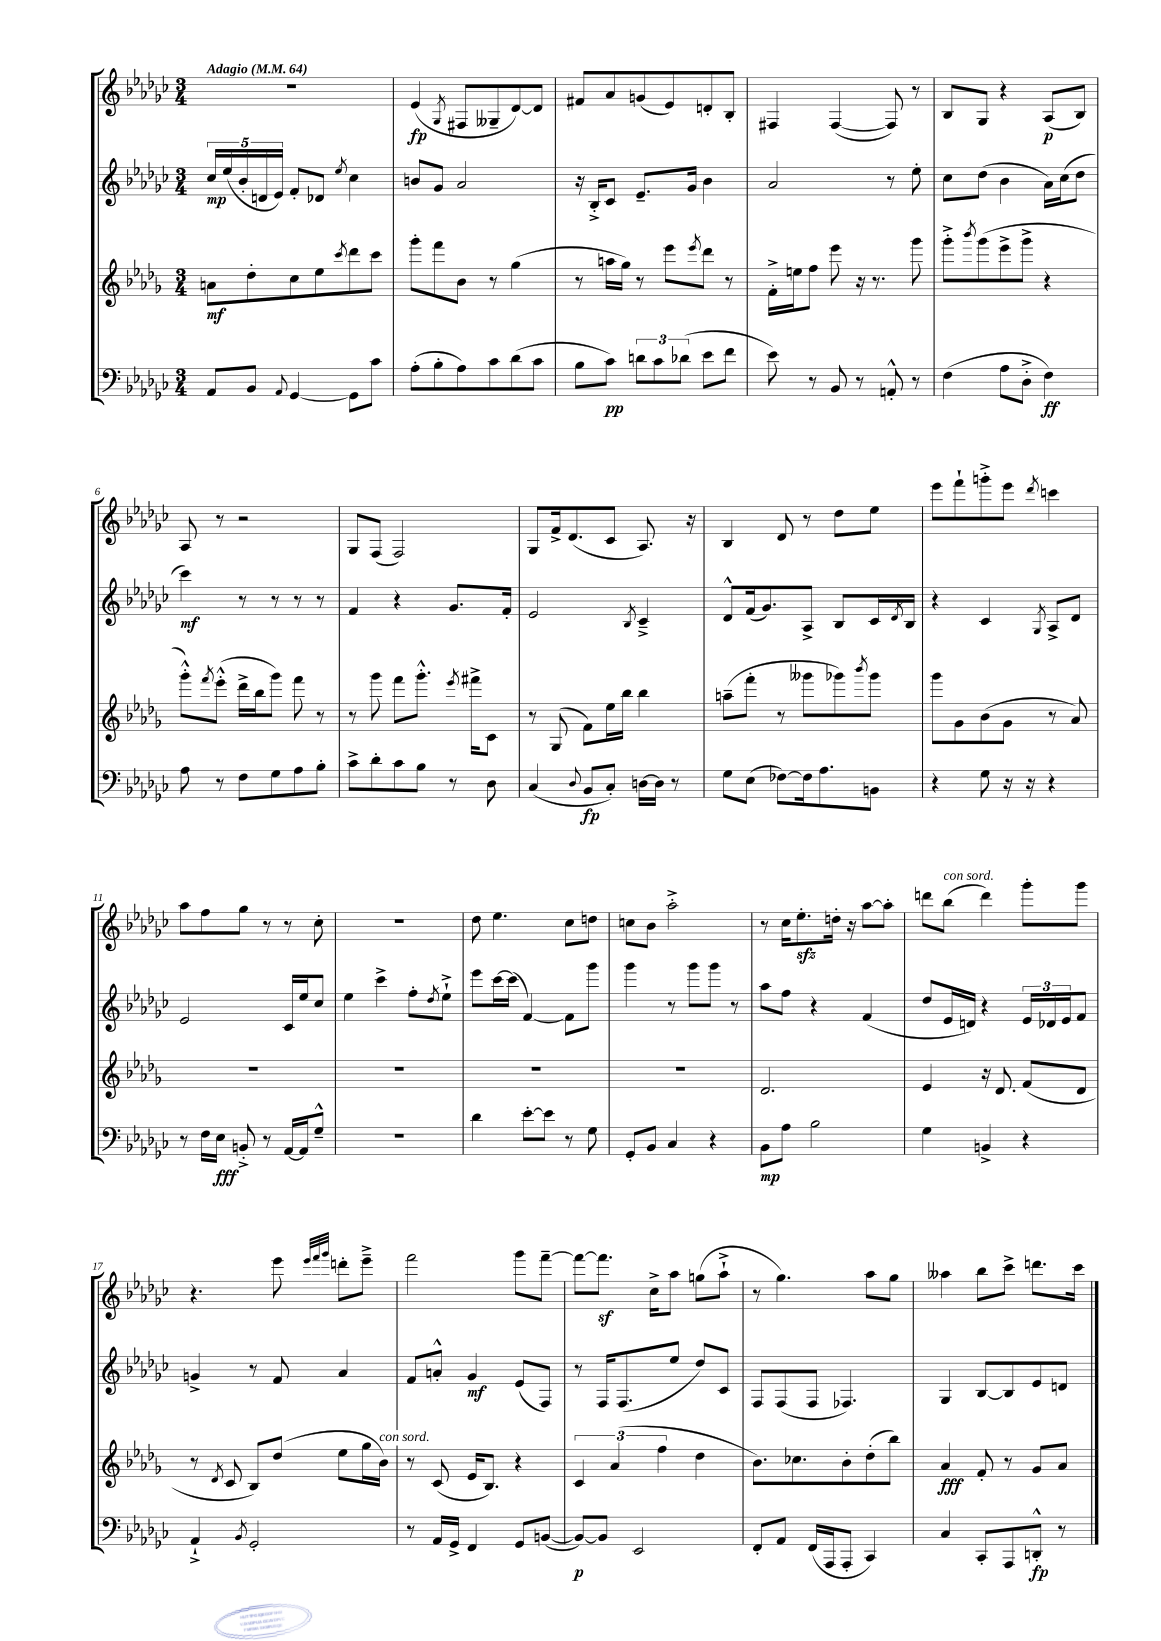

**kern	**dynam	**kern	**dynam	**kern	**dynam	**kern	**dynam
*part4	*part4	*part3	*part3	*part2	*part2	*part1	*part1
*staff4	*staff4	*staff3	*staff3	*staff2	*staff2	*staff1	*staff1
*clefF4	*	*clefG2	*	*clefG2	*	*clefG2	*
*k[b-e-a-d-g-c-]	*	*k[b-e-a-d-g-]	*	*k[b-e-a-d-g-c-]	*	*k[b-e-a-d-g-c-]	*
*M3/4	*	*M3/4	*	*M3/4	*	*M3/4	*
*MM64	*	*MM64	*	*MM64	*	*MM64	*
=1	=1	=1	=1	=1	=1	=1	=1
!	!	!	!	!	!	!LO:TX:a:B:t=Adagio	!
8AA-/L	.	8an\L	mf	20cc-/LL	mp	2.r	.
.	.	.	.	(20ee-/	.	.	.
.	.	.	.	20b-'/	.	.	.
8BB-/J	.	8dd-'\	.	.	.	.	.
.	.	.	.	20dn/	.	.	.
.	.	.	.	20e-/JJ)	.	.	.
8qqAA-/	.	.	.	.	.	.	.
[4GG-/	.	8cc\	.	8f'/L	.	.	.
.	.	8ee-\	.	8d-X/J	.	.	.
.	.	8qccc/	.	8qee-/	.	.	.
8GG-\L]	.	8ddd-\	.	4cc-\	.	.	.
8c-\J	.	8ccc\J	.	.	.	.	.
=2	=2	=2	=2	=2	=2	=2	=2
(8A-'\L	.	8ggg-'\L	.	8bn/L	.	(4e-/	fp
8B-'\	.	8fff\	.	8g-/J	.	.	.
.	.	.	.	.	.	8qG-/	.
8A-\)	.	8b-\J	.	2a-/	.	8F#X/L	.
8c-\	.	8r	.	.	.	8G--X~/	.
(8d-\	.	(4gg-\	.	.	.	[8d-/)	.
8c-\J	.	.	.	.	.	8d-/J]	.
=3	=3	=3	=3	=3	=3	=3	=3
8B-\L	.	8r	.	16r	.	8f#X/L	.
.	.	.	.	16B-'^/KL	.	.	.
8c-\J)	pp	16aan\LL	.	8c-/J	.	8a-/	.
.	.	16gg-\JJ)	.	.	.	.	.
12dn\L	.	8r	.	8.e-~/L	.	(8gn/	.
12c-\	.	.	.	.	.	.	.
.	.	8eee-\L	.	.	.	8e-/)	.
(12d-X\J	.	.	.	.	.	.	.
.	.	.	.	16g-/Jk	.	.	.
.	.	8qeee-/	.	.	.	.	.
8e-\L	.	8ddd-\J	.	4b-\	.	8dn'/	.
8f\J	.	8r	.	.	.	8B-'/J	.
=4	=4	=4	=4	=4	=4	=4	=4
8e-\)	.	16f'^\LL	.	2a-/	.	4F#X/	.
.	.	16een\J	.	.	.	.	.
8r	.	8ff\J	.	.	.	.	.
8BB-/	.	8eee-\	.	.	.	([4F#/	.
8r	.	16r	.	.	.	.	.
.	.	8.r	.	.	.	.	.
8AAn'^^/	.	.	.	8r	.	8F#/])	.
8r	.	8ggg-\	.	8ee-'\	.	8r	.
=5	=5	=5	=5	=5	=5	=5	=5
(4F\	.	8ggg-'^\L	.	8cc-\L	.	8B-/L	.
.	.	8qbbb-/	.	.	.	.	.
.	.	(8ggg-\	.	(8dd-\J	.	8G-/J	.
8A-\L	.	8eee-^\	.	4b-\	.	4r	.
8D-'^\J	.	8ggg-^\J	.	.	.	.	.
4F\)	ff	4r	.	16a-\LL)	.	(8A-/L	p
.	.	.	.	(16cc-\J	.	.	.
.	.	.	.	8dd-\J	.	8B-/J)	.
!!LO:LB:g=z
=6	=6	=6	=6	=6	=6	=6	=6
8A-\	.	8ggg-'^^\L)	.	4ccc-\)	mf	8A-/	.
.	.	8qfff/	.	.	.	.	.
8r	.	(8eee-'^^\J	.	.	.	8r	.
8F\L	.	16ddd-^\LL	.	8r	.	2r	.
.	.	16bb-\J	.	.	.	.	.
8G-\	.	8ggg-\J)	.	8r	.	.	.
8A-\	.	8fff\	.	8r	.	.	.
8B-'\J	.	8r	.	8r	.	.	.
=7	=7	=7	=7	=7	=7	=7	=7
8c-^\L	.	8r	.	4f/	.	8G-/L	.
8d-'\	.	8ggg-\	.	.	.	(8F/J	.
8c-\	.	8fff\L	.	4r	.	2F/)	.
8B-\J	.	8.ggg-'^^\J	.	.	.	.	.
8r	.	.	.	8.g-/L	.	.	.
.	.	8qeee-/	.	.	.	.	.
.	.	16fff#X^\KL	.	.	.	.	.
8D-\	.	8c\J	.	.	.	.	.
.	.	.	.	16f'/Jk	.	.	.
=8	=8	=8	=8	=8	=8	=8	=8
(4C-/	.	8r	.	2e-/	.	8G-/L	.
.	.	(8G-/	.	.	.	16f^/k	.
.	.	.	.	.	.	(8.d-/	.
8qqD-/	.	.	.	.	.	.	.
8BB-/L	fp	8f\L)	.	.	.	.	.
8C-'/J)	.	16ee-\L	.	.	.	8c-/J	.
.	.	16bb-\JJ	.	.	.	.	.
.	.	.	.	8qB-/	.	.	.
[16Dn\LL	.	4bb-\	.	4c-~^/	.	8.A-/)	.
16D\JJ]	.	.	.	.	.	.	.
8r	.	.	.	.	.	.	.
.	.	.	.	.	.	16r	.
=9	=9	=9	=9	=9	=9	=9	=9
8G-\L	.	(8aan~\L	.	8d-^^/L	.	4B-/	.
(8E-\J	.	8fff'\J	.	(16f/k	.	.	.
.	.	.	.	8.g-/)	.	.	.
[8F-X\L)	.	8r	.	.	.	8d-/	.
16F-\k]	.	8ggg--X\L	.	8A-^/J	.	8r	.
8.A-\	.	.	.	.	.	.	.
.	.	8ggg-X\)	.	8B-/L	.	8dd-\L	.
.	.	8qbbb-/	.	.	.	.	.
8BBn\J	.	8ggg-\J	.	16c-/L	.	8ee-\J	.
.	.	.	.	8qd-/	.	.	.
.	.	.	.	16B-/JJ	.	.	.
=10	=10	=10	=10	=10	=10	=10	=10
4r	.	8ggg-\L	.	4r	.	8eee-\L	.
.	.	8g-\	.	.	.	8fff`\	.
8G-\	.	(8b-\	.	4c-/	.	8gggn'^\	.
16r	.	8g-\J	.	.	.	8eee-\J	.
16r	.	.	.	.	.	.	.
.	.	.	.	8qG-/	.	8qddd-/	.
4r	.	8r	.	8A-^/L	.	4cccn\	.
.	.	8a-/)	.	8d-/J	.	.	.
!!LO:LB:g=z
=11	=11	=11	=11	=11	=11	=11	=11
8r	.	2.r	.	2e-/	.	8aa-\L	.
16F\LL	.	.	.	.	.	8ff\	.
16E-\JJ	fff	.	.	.	.	.	.
8BBn'^/	.	.	.	.	.	8gg-\J	.
8r	.	.	.	.	.	8r	.
[16AA-/LL	.	.	.	16c-/LL	.	8r	.
16AA-/J]	.	.	.	16ee-/J	.	.	.
8G-~^^/J	.	.	.	8cc-/J	.	8cc-'\	.
=12	=12	=12	=12	=12	=12	=12	=12
2.r	.	2.r	.	4ee-\	.	2.r	.
.	.	.	.	4ccc-^\	.	.	.
.	.	.	.	8ff'\L	.	.	.
.	.	.	.	8qdd-/	.	.	.
.	.	.	.	8ee-`^\J	.	.	.
=13	=13	=13	=13	=13	=13	=13	=13
4d-\	.	2.r	.	8eee-\L	.	8dd-\	.
.	.	.	.	[16ccc-\L	.	4.ee-\	.
.	.	.	.	(16ccc-\JJ]	.	.	.
[8e-'\L	.	.	.	[4f/)	.	.	.
8e-\J]	.	.	.	.	.	.	.
8r	.	.	.	8f\L]	.	8cc-\L	.
8G-\	.	.	.	8ggg-\J	.	8ddn\J	.
=14	=14	=14	=14	=14	=14	=14	=14
8GG-'/L	.	2.r	.	4ggg-\	.	8ccn\L	.
8BB-/J	.	.	.	.	.	8b-\J	.
4C-/	.	.	.	8r	.	2aa-'^\	.
.	.	.	.	8ggg-\L	.	.	.
4r	.	.	.	8ggg-\J	.	.	.
.	.	.	.	8r	.	.	.
=15	=15	=15	=15	=15	=15	=15	=15
8BB-\L	mp	2.d-/	.	8aa-\L	.	8r	.
8A-\J	.	.	.	8ff\J	.	16cc-\KL	.
.	.	.	.	.	.	8.ee-zz'\	.
2B-\	.	.	.	4r	.	.	.
.	.	.	.	.	.	16ddn'\Jk	.
.	.	.	.	.	.	16r	.
.	.	.	.	(4f/	.	[8aa-\L	.
.	.	.	.	.	.	8aa-'\J]	.
=16	=16	=16	=16	=16	=16	=16	=16
4G-\	.	4e-/	.	8dd-/L	.	8dddn\L	.
!	!	!	!	!	!	!LO:TX:a:i:t=con sord.	!
.	.	.	.	16e-/L	.	(8bb-\J	.
.	.	.	.	16dn/JJ)	.	.	.
4BBn^/	.	16r	.	4r	.	4ddd\)	.
.	.	8.d-/	.	.	.	.	.
4r	.	(8f/L	.	24e-/LL	.	8ggg-'\L	.
.	.	.	.	24d-X/	.	.	.
.	.	.	.	24e-/J	.	.	.
.	.	8d-/J	.	8f/J	.	8ggg-\J	.
!!LO:LB:g=z
=17	=17	=17	=17	=17	=17	=17	=17
4AA-`^/	.	8r	.	4gn^/	.	4.r	.
.	.	8qd-/	.	.	.	.	.
.	.	8c/	.	.	.	.	.
8qBB-/	.	.	.	.	.	.	.
2GG-'/	.	8B-/L)	.	8r	.	.	.
.	.	(8dd-/J	.	8f/	.	8eee-\	.
.	.	.	.	.	.	32qqeee-/LLL	.
.	.	.	.	.	.	32qqfff/	.
.	.	.	.	.	.	32qqggg-/JJJ	.
.	.	8ee-\L	.	4a-/	.	8dddn'\L	.
.	.	16gg-\L	.	.	.	8eee-~^\J	.
!	!	!LO:TX:a:i:t=con sord.	!	!	!	!	!
.	.	16b-\JJ)	.	.	.	.	.
=18	=18	=18	=18	=18	=18	=18	=18
8r	.	8r	.	8f/L	.	2fff\	.
16AA-/LL	.	(8c/	.	8an'^^/J	.	.	.
16GG-^/JJ	.	.	.	.	.	.	.
4FF/	.	16e-/KL	.	4g-/	mf	.	.
.	.	8.B-/J)	.	.	.	.	.
8GG-/L	.	4r	.	(8e-/L	.	8ggg-\L	.
([8BBn/J	.	.	.	8F/J)	.	[8fff~\J	.
=19	=19	=19	=19	=19	=19	=19	=19
8BB/L_)	p	6c/	.	8r	.	8fff\L_	.
8BB/J]	.	.	.	16F/KL	.	8.fffz\J]	.
.	.	(6a-/	.	.	.	.	.
.	.	.	.	(8.F/	.	.	.
2EE-/	.	.	.	.	.	.	.
.	.	.	.	.	.	16cc-^\KL	.
.	.	6ff\	.	.	.	.	.
.	.	.	.	8ee-/J	.	8aa-\J	.
.	.	4dd-\	.	8dd-/L)	.	(8ggn\L	.
.	.	.	.	8c-/J	.	8aa-`^\J	.
=20	=20	=20	=20	=20	=20	=20	=20
8FF'/L	.	8.b-\L)	.	8F/L	.	8r	.
8AA-/J	.	.	.	(8F/	.	4.gg-\)	.
.	.	8.cc-X\	.	.	.	.	.
(16FF/LL	.	.	.	8F/J	.	.	.
16AAA-/J	.	.	.	.	.	.	.
8AAA-'/J	.	8b-'\	.	4.F-X/)	.	.	.
4CC-/)	.	(8dd-'\	.	.	.	8aa-\L	.
.	.	8bb-\J)	.	.	.	8gg-\J	.
=21	=21	=21	=21	=21	=21	=21	=21
4C-/	.	4a-/	fff	4G-/	.	4aa--X\	.
8CC-'/L	.	8f'/	.	[8B-/L	.	8bb-\L	.
8AAA-/	.	8r	.	8B-/]	.	8ccc-^\J	.
8DDn'^^/J	fp	8g-/L	.	8e-/	.	8.dddn\L	.
8r	.	8a-/J	.	8dn/J	.	.	.
.	.	.	.	.	.	16ccc-\Jk	.
==	==	==	==	==	==	==	==
*-	*-	*-	*-	*-	*-	*-	*-
